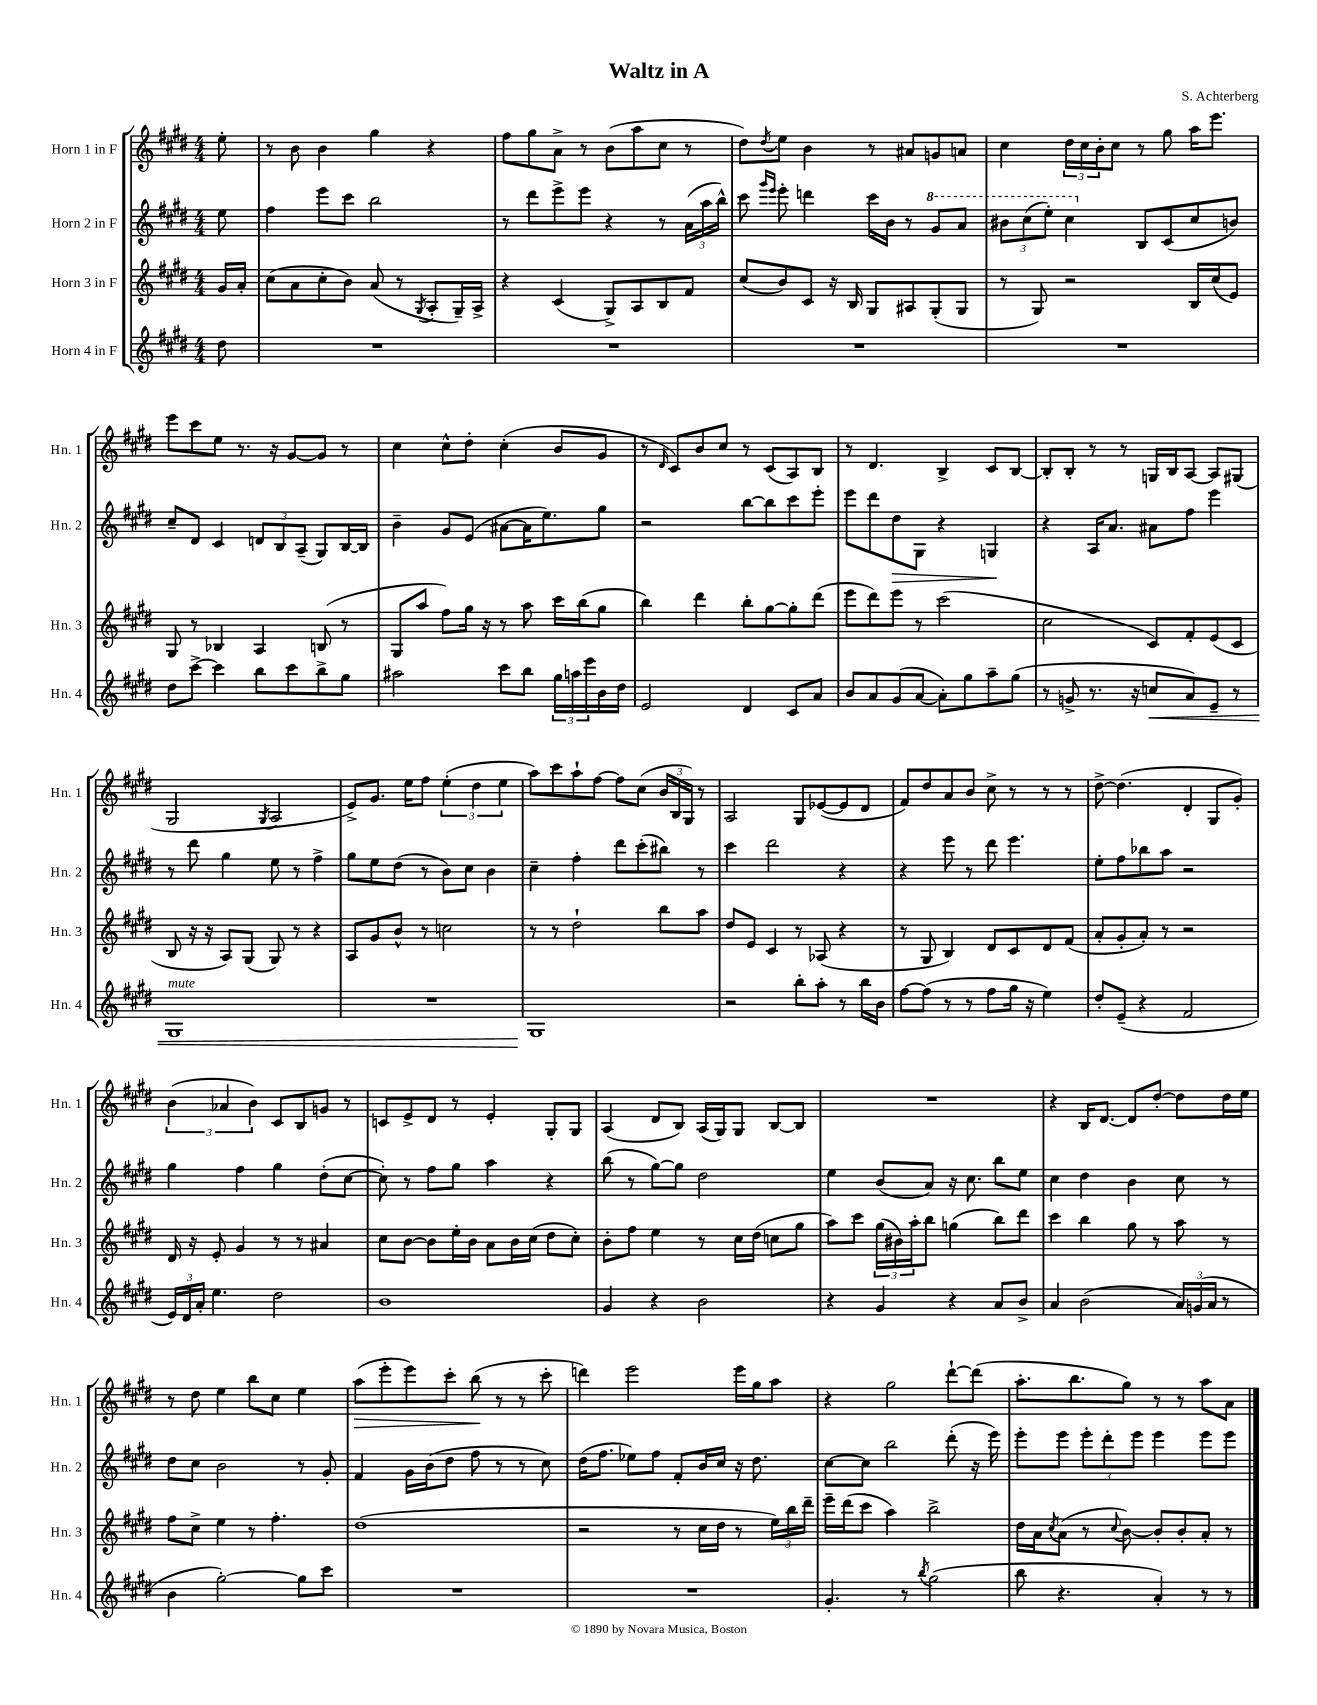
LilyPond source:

\header { title = "Waltz in A" composer = "S. Achterberg" }
<<
\new StaffGroup <<
\new Staff = "s0" \with { instrumentName = "Horn 1 in F" shortInstrumentName = "Hn. 1" } {
    \clef treble \key e \major \numericTimeSignature \time 4/4 \partial 8
    e''8-. |
    r8 b'8 b'4 gis''4 r4 |
    fis''8 gis''8 a'8-> r8 b'8( a''8 cis''8 r8 |
    dis''8) \acciaccatura { dis''8 } e''8 b'4 r8 ais'8 g'8 a'8 |
    cis''4 \tuplet 3/2 { dis''16 cis''16 b'16-. } cis''8 r8 gis''8 a''16 e'''8. |
    e'''8 cis'''8 e''8 r8. r16 gis'8~ gis'8 r8 |
    cis''4 cis''8-^ dis''8-. cis''4-.( b'8 gis'8 |
    r8 \grace { dis'16 } cis'8) b'8 cis''8 r8 cis'8( a8) b8 |
    r8 dis'4. b4-> cis'8 b8~ |
    b8-. b8-. r8 r8 g16 b16 a8~ a8 gis8( |
    gis2 \acciaccatura { gis8 } a2 |
    e'8->) gis'8. e''16 fis''8 \tuplet 3/2 { e''4-.( dis''4 e''4 } |
    a''8) cis'''8 a''8-! fis''8~ fis''8 cis''8( \tuplet 3/2 { b'16 b16 gis16) } r8 |
    a2 gis8 ees'8~( ees'8 dis'8 |
    fis'8) dis''8 a'8 b'8 cis''8-> r8 r8 r8 |
    dis''8~-> dis''4.( dis'4-. gis8 gis'8-.) |
    \tuplet 3/2 { b'4( aes'4 b'4) } cis'8 b8 g'8 r8 |
    c'8 e'8-> dis'8 r8 e'4-. gis8-. gis8 |
    a4( dis'8 b8) a16( gis16) gis8 b8~ b8 |
    R1 |
    r4 b16 dis'8.~ dis'8 dis''8~-. dis''8 dis''16 e''16 |
    r8 dis''8 e''4 b''8 cis''8 e''4 |
    a''8\>( e'''8-. e'''8) cis'''8-. b''8\!( r8 r8 cis'''8-. |
    d'''4) e'''2 e'''16 gis''16 a''8 |
    r4 gis''2 dis'''8~-! dis'''8( |
    a''8.-. b''8. gis''8) r8 r8 a''8 a'8 \bar "|." |
}
\new Staff = "s1" \with { instrumentName = "Horn 2 in F" shortInstrumentName = "Hn. 2" } {
    \clef treble \key e \major \numericTimeSignature \time 4/4 \partial 8
    e''8 |
    fis''4 e'''8 cis'''8 b''2 |
    r8 dis'''8 e'''8-> e'''8 r4 r8 \tuplet 3/2 { a'16( a''16 b''16-^) } |
    cis'''8 \grace { gis'''16 e'''16 } e'''8-. d'''4 cis'''16 b'16 r8 \ottava #1 gis''8 a''8 |
    \tuplet 3/2 { bis''8 cis'''8( e'''8-.) } cis'''4 \ottava #0 b8 cis'8( cis''8 b'!8) |
    cis''8-- dis'8 cis'4 \tuplet 3/2 { d'8 b8 a8--( } gis8) b16~ b16 |
    b'4-- gis'8 e'8( ais'8~ ais'16 e''8.) gis''8 |
    r2 b''8~ b''8 cis'''8 e'''8-. |
    e'''8 dis'''8 dis''8\> gis8 r4 g4\! |
    r4 a16 a'8. ais'8 fis''8 e'''4 |
    r8 dis'''8 gis''4 e''8 r8 fis''4-> |
    gis''8 e''8 dis''8( r8 b'8) cis''8 b'4 |
    cis''4-- fis''4-. dis'''8 cis'''8-.( bis''8) r8 |
    cis'''4 dis'''2 r4 |
    r4 e'''8 r8 dis'''8 e'''4. |
    e''8-. fis''8 bes''8 a''8 r2 |
    gis''4 fis''4 gis''4 dis''8-.( cis''8~ |
    cis''8-.) r8 fis''8 gis''8 a''4 r4 |
    b''8( r8 gis''8~) gis''8 dis''2 |
    e''4 b'8( a'8) r16 cis''8. b''8 e''8 |
    cis''4 dis''4 b'4 cis''8 r8 |
    dis''8 cis''8 b'2 r8 gis'8-. |
    fis'4 gis'16 b'16( dis''8 fis''8 r8 r8 cis''8) |
    dis''16( fis''8. ees''8) fis''8 fis'8-. b'16 cis''16 r16 dis''8. |
    cis''8~ cis''8 b''2 dis'''8-.( r16 e'''16) |
    e'''8-. e'''8 \tuplet 3/2 { e'''8-. dis'''8-. e'''8 } e'''4 e'''8 e'''8 \bar "|." |
}
\new Staff = "s2" \with { instrumentName = "Horn 3 in F" shortInstrumentName = "Hn. 3" } {
    \clef treble \key e \major \numericTimeSignature \time 4/4 \partial 8
    gis'16 a'16-. |
    cis''8( a'8 cis''8-. b'8) a'8( r8 \acciaccatura { gis8 } a8-. gis16--) a16-> |
    r4 cis'4( gis8->) a8 b8 fis'8 |
    cis''8( b'8) cis'8 r16 b16 gis8 ais8 gis8-.( gis8 |
    r8 gis8) r2 b16 cis''16( e'8) |
    gis8 r8 bes4 a4 b8( r8 |
    gis8 a''8 fis''8) gis''16 r16 r8 a''8 cis'''16 b''16( gis''8 |
    b''4) dis'''4 b''8-. gis''8~ gis''8-. dis'''8( |
    e'''8 dis'''8) e'''8 r8 cis'''2( |
    cis''2 cis'8) fis'8-. e'8( cis'8 |
    b8 r16 r16 a8) gis8( gis8) r8 r4 |
    a8 gis'8 b'8-^ r8 c''2 |
    r8 r8 dis''2-! b''8 a''8 |
    dis''8 e'8 cis'4 r8 aes8( r4 |
    r8 gis8 b4) dis'8 cis'8 dis'8 fis'8( |
    a'8-. gis'8-. a'8-.) r8 r2 |
    dis'16 r16 e'8-. gis'4 r8 r8 ais'4 |
    cis''8 b'8~ b'8 e''16-. b'16 a'8 b'16 cis''16( dis''8 cis''8-.) |
    b'8-. fis''8 e''4 r8 cis''16 dis''16( c''8 gis''8 |
    a''8) cis'''8 \tuplet 3/2 { gis''16( bis'16) a''16-. } b''8 g''4( b''8) dis'''8 |
    cis'''4 b''4 gis''8 r8 a''8 r8 |
    fis''8 cis''8-> e''4 r8 fis''4.-. |
    dis''1( |
    r2 r8 cis''16 dis''16 r8 \tuplet 3/2 { e''16) b''16 dis'''16-- } |
    e'''16-- dis'''16( cis'''8 a''4) b''2-> |
    dis''16 a'16 \acciaccatura { cis''8 } a'8( r8 \appoggiatura { cis''8 } b'8~) b'8-. b'8-. a'8-. r8 \bar "|." |
}
\new Staff = "s3" \with { instrumentName = "Horn 4 in F" shortInstrumentName = "Hn. 4" } {
    \clef treble \key e \major \numericTimeSignature \time 4/4 \partial 8
    dis''8 |
    R1 |
    R1 |
    R1 |
    R1 |
    dis''8 cis'''8~-> cis'''4 b''8 cis'''8 b''8-> gis''8 |
    ais''2 cis'''8 b''8 \tuplet 3/2 { gis''16 a''16 e'''16 } b'16 dis''16 |
    e'2 dis'4 cis'8 a'8 |
    b'8 a'8 gis'8( a'8~ a'8-.) gis''8 a''8-- gis''8( |
    r8 g'8-> r8. r16 c''8\< a'8) e'8-- r8 |
    gis1^\markup { \italic "mute" } |
    R1 |
    gis1\! |
    r2 b''8-. a''8-. r8 b''16 b'16 |
    fis''8~ fis''8( r8 r8 fis''8 gis''16 r16 e''4) |
    dis''8-. e'8--( r4 fis'2 |
    \tuplet 3/2 { e'16) dis'16 a'16-. } e''4. dis''2 |
    b'1 |
    gis'4 r4 b'2 |
    r4 gis'4 r4 a'8 b'8-> |
    a'4 b'2( \tuplet 3/2 { a'16) g'16( a'16 } r8 |
    b'4 gis''2~-.) gis''8 cis'''8 |
    R1 |
    R1 |
    gis'4.-. r8 \acciaccatura { b''8 } gis''2( |
    b''8 r4. a'4-.) r8 r8 \bar "|." |
}
>>
>>
\layout { \context { \Score \remove "Bar_number_engraver" } }
